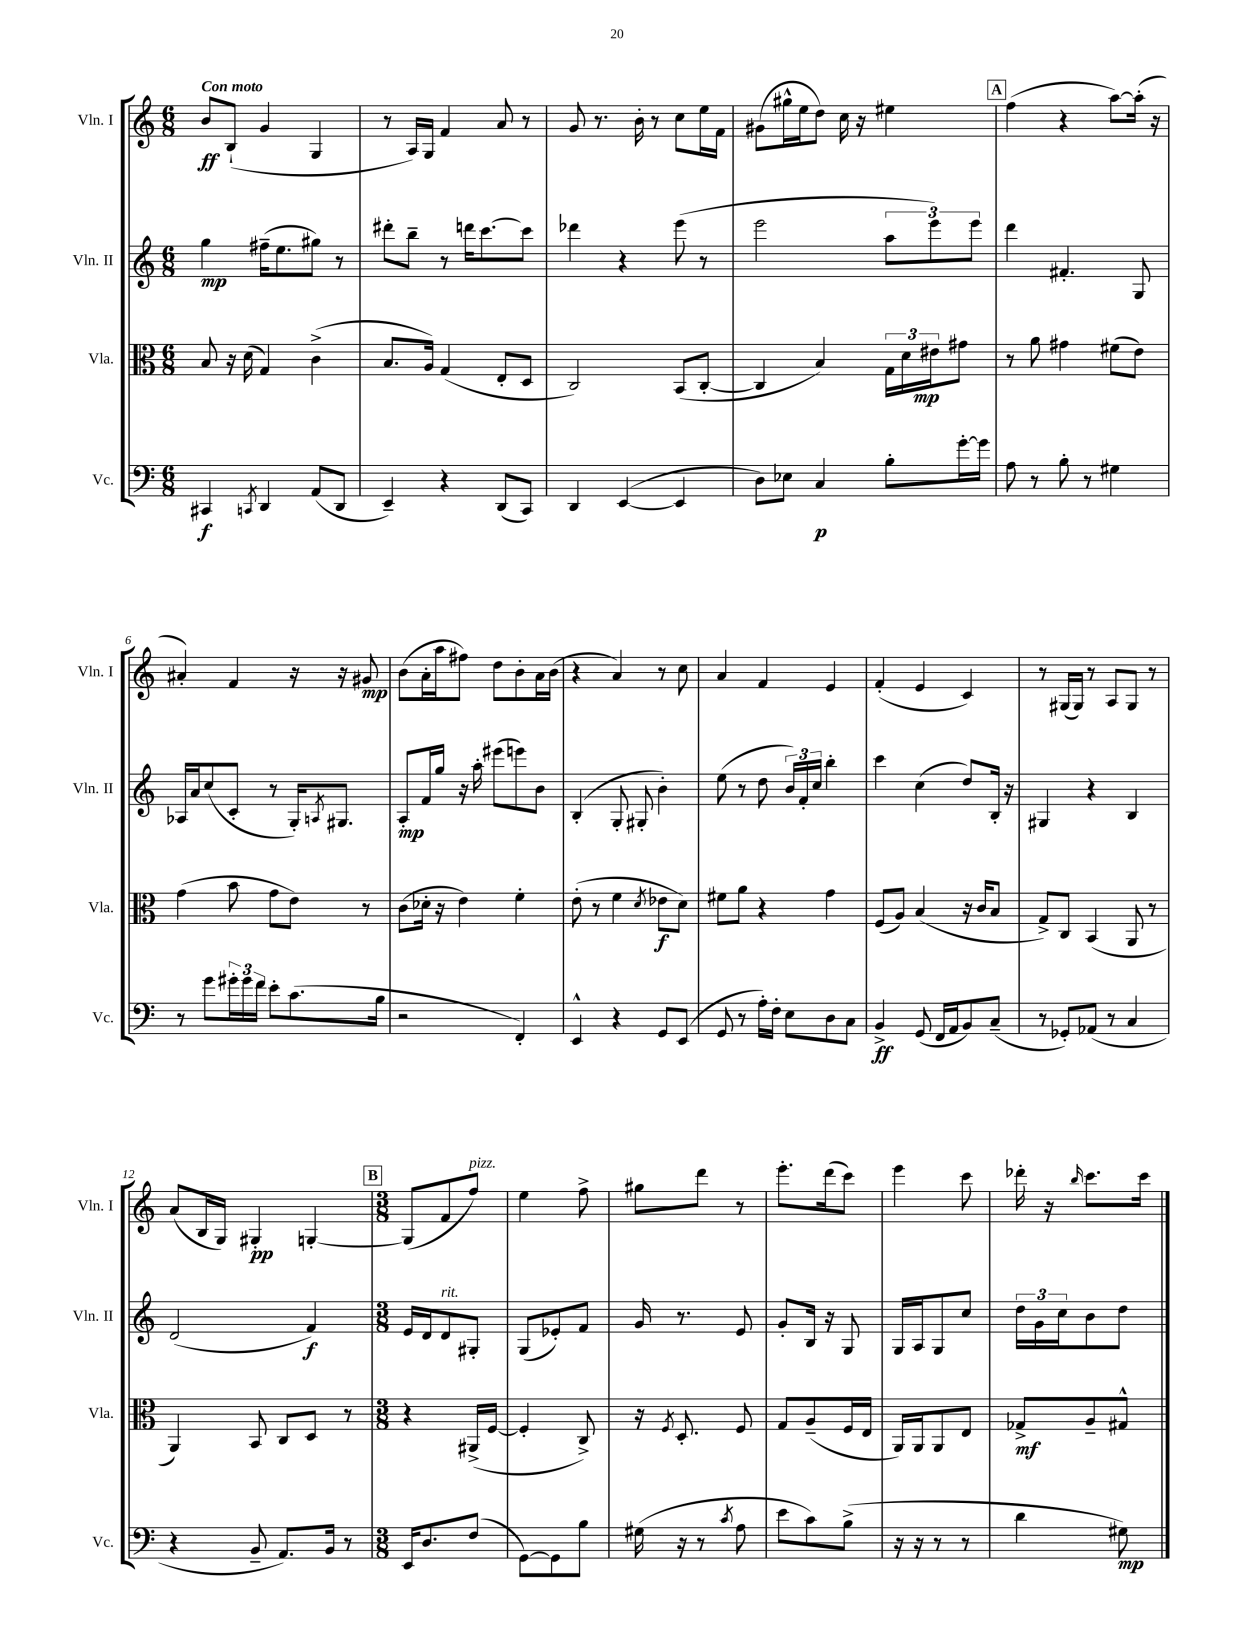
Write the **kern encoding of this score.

**kern	**dynam	**kern	**dynam	**kern	**dynam	**kern	**dynam
*part4	*part4	*part3	*part3	*part2	*part2	*part1	*part1
*staff4	*staff4	*staff3	*staff3	*staff2	*staff2	*staff1	*staff1
*I"Vc.	*	*I"Vla.	*	*I"Vln. II	*	*I"Vln. I	*
*I'Vc.	*	*I'Vla.	*	*I'Vln. II	*	*I'Vln. I	*
*clefF4	*	*clefC3	*	*clefG2	*	*clefG2	*
*k[]	*	*k[]	*	*k[]	*	*k[]	*
*M6/8	*	*M6/8	*	*M6/8	*	*M6/8	*
=1	=1	=1	=1	=1	=1	=1	=1
!	!	!	!	!	!	!LO:TX:a:B:t=Con moto	!
4CC#X/	f	8B/	.	4gg\	mp	8b/L	ff
.	.	16r	.	.	.	(8B`/J	.
.	.	(16d\	.	.	.	.	.
8qCCn/	.	.	.	.	.	.	.
4DD/	.	4G/)	.	(16ff#X~\KL	.	4g/	.
.	.	.	.	8.ee\	.	.	.
(8AA/L	.	(4c^\	.	8gg#X\J)	.	4G/	.
8DD/J	.	.	.	8r	.	.	.
=2	=2	=2	=2	=2	=2	=2	=2
4EE~/)	.	8.B/L	.	8ddd#X'\L	.	8r	.
.	.	.	.	8bb~\J	.	16A/LL)	.
.	.	16A/Jk)	.	.	.	16G/JJ	.
4r	.	(4G/	.	8r	.	4f/	.
.	.	.	.	16dddn\KL	.	.	.
.	.	.	.	[8.ccc\	.	.	.
(8DD/L	.	8E'/L	.	.	.	8a/	.
8CC/J)	.	8D/J	.	8ccc\J]	.	8r	.
=3	=3	=3	=3	=3	=3	=3	=3
4DD/	.	2C/)	.	4ddd-X\	.	8g/	.
.	.	.	.	.	.	8.r	.
([4EE/	.	.	.	4r	.	.	.
.	.	.	.	.	.	16b'\	.
.	.	.	.	.	.	8r	.
4EE/]	.	(8BB/L	.	(8eee\	.	8cc\L	.
.	.	[8C'/J	.	8r	.	16ee\L	.
.	.	.	.	.	.	16f\JJ	.
=4	=4	=4	=4	=4	=4	=4	=4
8D\L)	.	4C/]	.	2eee\	.	(8g#X\L	.
8E-X\J	.	.	.	.	.	16gg#X^^\L	.
.	.	.	.	.	.	16ee\J	.
4C/	p	4B/)	.	.	.	8dd\J)	.
.	.	.	.	.	.	16cc\	.
.	.	.	.	.	.	16r	.
8B'\L	.	24G\LL	.	12aa\L	.	4ee#X\	.
.	.	24d\	.	.	.	.	.
.	.	24e#X\J	mp	12eee\)	.	.	.
[16g'\L	.	8g#X\J	.	.	.	.	.
.	.	.	.	12eee\J	.	.	.
16g\JJ]	.	.	.	.	.	.	.
!!LO:REH:place=s1:t=A
=5	=5	=5	=5	=5	=5	=5	=5
8A\	.	8r	.	4ddd\	.	(4ff\	.
8r	.	8a\	.	.	.	.	.
8B'\	.	4g#X\	.	4.f#X'/	.	4r	.
8r	.	.	.	.	.	.	.
4G#X\	.	(8f#X\L	.	.	.	[8aa\L)	.
.	.	8e\J)	.	8G/	.	(16aa'\Jk]	.
.	.	.	.	.	.	16r	.
!!LO:LB:g=z
=6	=6	=6	=6	=6	=6	=6	=6
8r	.	(4g\	.	16A-X/LL	.	4a#X'/)	.
.	.	.	.	16a/J	.	.	.
8g\L	.	.	.	(8cc/	.	.	.
24g#X'\L	.	8b\	.	8c'/J	.	4f/	.
24g#\	.	.	.	.	.	.	.
24f\JJ	.	.	.	.	.	.	.
8e'\L	.	8g\L	.	8r	.	.	.
(8.c\	.	8e\J)	.	16G'/KL)	.	16r	.
.	.	.	.	8qAn/	.	.	.
.	.	.	.	8.G#X/J	.	16r	.
.	.	8r	.	.	.	8g#X/	mp
16B\Jk	.	.	.	.	.	.	.
=7	=7	=7	=7	=7	=7	=7	=7
2r	.	(8c\L	.	8A'/L	mp	(8b\L	.
.	.	16d-X'\Jk	.	16f/L	.	16a'\L	.
.	.	16r	.	16gg/JJ	.	16aa\J	.
.	.	4e\)	.	16r	.	8ff#X\J)	.
.	.	.	.	16aa'\	.	.	.
.	.	.	.	(8eee#X\L	.	8dd\L	.
4FF'/)	.	4f'\	.	8eeen\)	.	8b'\	.
.	.	.	.	8b\J	.	16a\L	.
.	.	.	.	.	.	(16b\JJ	.
=8	=8	=8	=8	=8	=8	=8	=8
4EE^^/	.	(8e'\	.	(4B'/	.	4r	.
.	.	8r	.	.	.	.	.
4r	.	4f\	.	8G'/	.	4a/)	.
.	.	.	.	8G#X'/	.	.	.
.	.	8qd/	.	.	.	.	.
8GG/L	.	8e-X\L	f	4b'\)	.	8r	.
(8EE/J	.	8d\J)	.	.	.	8cc\	.
=9	=9	=9	=9	=9	=9	=9	=9
8GG/	.	8f#X\L	.	(8ee\	.	4a/	.
8r	.	8a\J	.	8r	.	.	.
16A'\LL)	.	4r	.	8dd\	.	4f/	.
16F'\JJ	.	.	.	.	.	.	.
8E\L	.	.	.	24b/LL)	.	.	.
.	.	.	.	24f'/	.	.	.
.	.	.	.	24cc/JJ	.	.	.
8D\	.	4g\	.	4bb'\	.	4e/	.
8C\J	.	.	.	.	.	.	.
=10	=10	=10	=10	=10	=10	=10	=10
4BB^/	ff	(8F/L	.	4ccc\	.	(4f'/	.
.	.	8A/J)	.	.	.	.	.
(8GG/	.	(4B/	.	(4cc\	.	4e/	.
16FF/LL	.	.	.	.	.	.	.
16AA/J	.	.	.	.	.	.	.
8BB/)	.	16r	.	8dd/L)	.	4c/)	.
.	.	16c/KL	.	.	.	.	.
(8C~/J	.	8B/J	.	16B'/Jk	.	.	.
.	.	.	.	16r	.	.	.
=11	=11	=11	=11	=11	=11	=11	=11
8r	.	8G^/L)	.	4G#X/	.	8r	.
8GG-X'/L)	.	8C/J	.	.	.	(16G#X/LL	.
.	.	.	.	.	.	16G#/JJ)	.
(8AA-X/J	.	(4BB/	.	4r	.	8r	.
8r	.	.	.	.	.	8A/L	.
4C/	.	8AA/	.	4B/	.	8G#/J	.
.	.	8r	.	.	.	8r	.
!!LO:LB:g=z
=12	=12	=12	=12	=12	=12	=12	=12
4r	.	4AA/)	.	(2d/	.	(8a/L	.
.	.	.	.	.	.	16B/L	.
.	.	.	.	.	.	16G/JJ)	.
8BB~/	.	8BB/	.	.	.	4G#X'/	pp
8.AA/L)	.	8C/L	.	.	.	.	.
.	.	8D/J	.	4f/)	f	[4Gn'/	.
16BB/Jk	.	.	.	.	.	.	.
8r	.	8r	.	.	.	.	.
!!LO:REH:place=s1:t=B
=13	=13	=13	=13	=13	=13	=13	=13
*M3/8	*	*M3/8	*	*M3/8	*	*M3/8	*
16EE/KL	.	4r	.	16e/LL	.	(8G/L]	.
8.D/	.	.	.	16d/J	.	.	.
!	!	!	!	!LO:TX:a:i:t=rit.	!	!	!
.	.	.	.	8d/	.	8f/	.
!	!	!	!	!	!	!LO:TX:a:i:t=pizz.	!
(8F/J	.	(16AA#X^/LL	.	8G#X'/J	.	8ff/J)	.
.	.	[16F/JJ	.	.	.	.	.
=14	=14	=14	=14	=14	=14	=14	=14
[8GG\L)	.	4F'/]	.	(8G/L	.	4ee\	.
8GG\]	.	.	.	8e-X'/)	.	.	.
8B\J	.	8C^/)	.	8f/J	.	8ff^\	.
=15	=15	=15	=15	=15	=15	=15	=15
(16G#X\	.	16r	.	16g/	.	8gg#X\L	.
.	.	8qF/	.	.	.	.	.
16r	.	8.D'/	.	8.r	.	.	.
8r	.	.	.	.	.	8ddd\J	.
8qc/	.	.	.	.	.	.	.
8A\	.	8F/	.	8e/	.	8r	.
=16	=16	=16	=16	=16	=16	=16	=16
8e\L	.	8G/L	.	8g'/L	.	8.eee'\L	.
8c\)	.	(8A~/	.	16B/Jk	.	.	.
.	.	.	.	16r	.	(16ddd\k	.
(8B^\J	.	16F/L	.	8G/	.	8ccc\J)	.
.	.	16E/JJ	.	.	.	.	.
=17	=17	=17	=17	=17	=17	=17	=17
16r	.	16AA/LL)	.	16G/LL	.	4eee\	.
16r	.	16AA/J	.	16A/J	.	.	.
8r	.	8AA/	.	8G/	.	.	.
8r	.	8E/J	.	8cc/J	.	8ccc\	.
=18	=18	=18	=18	=18	=18	=18	=18
4d\	.	8G-X^/L	mf	24dd\LL	.	16ddd-X'\	.
.	.	.	.	24g\	.	.	.
.	.	.	.	.	.	16r	.
.	.	.	.	24cc\J	.	.	.
.	.	.	.	.	.	16qqbb/	.
.	.	8A~/	.	8b\	.	8.ccc\L	.
8G#X\)	mp	8G#X^^/J	.	8dd\J	.	.	.
.	.	.	.	.	.	16ccc\Jk	.
==	==	==	==	==	==	==	==
*-	*-	*-	*-	*-	*-	*-	*-
